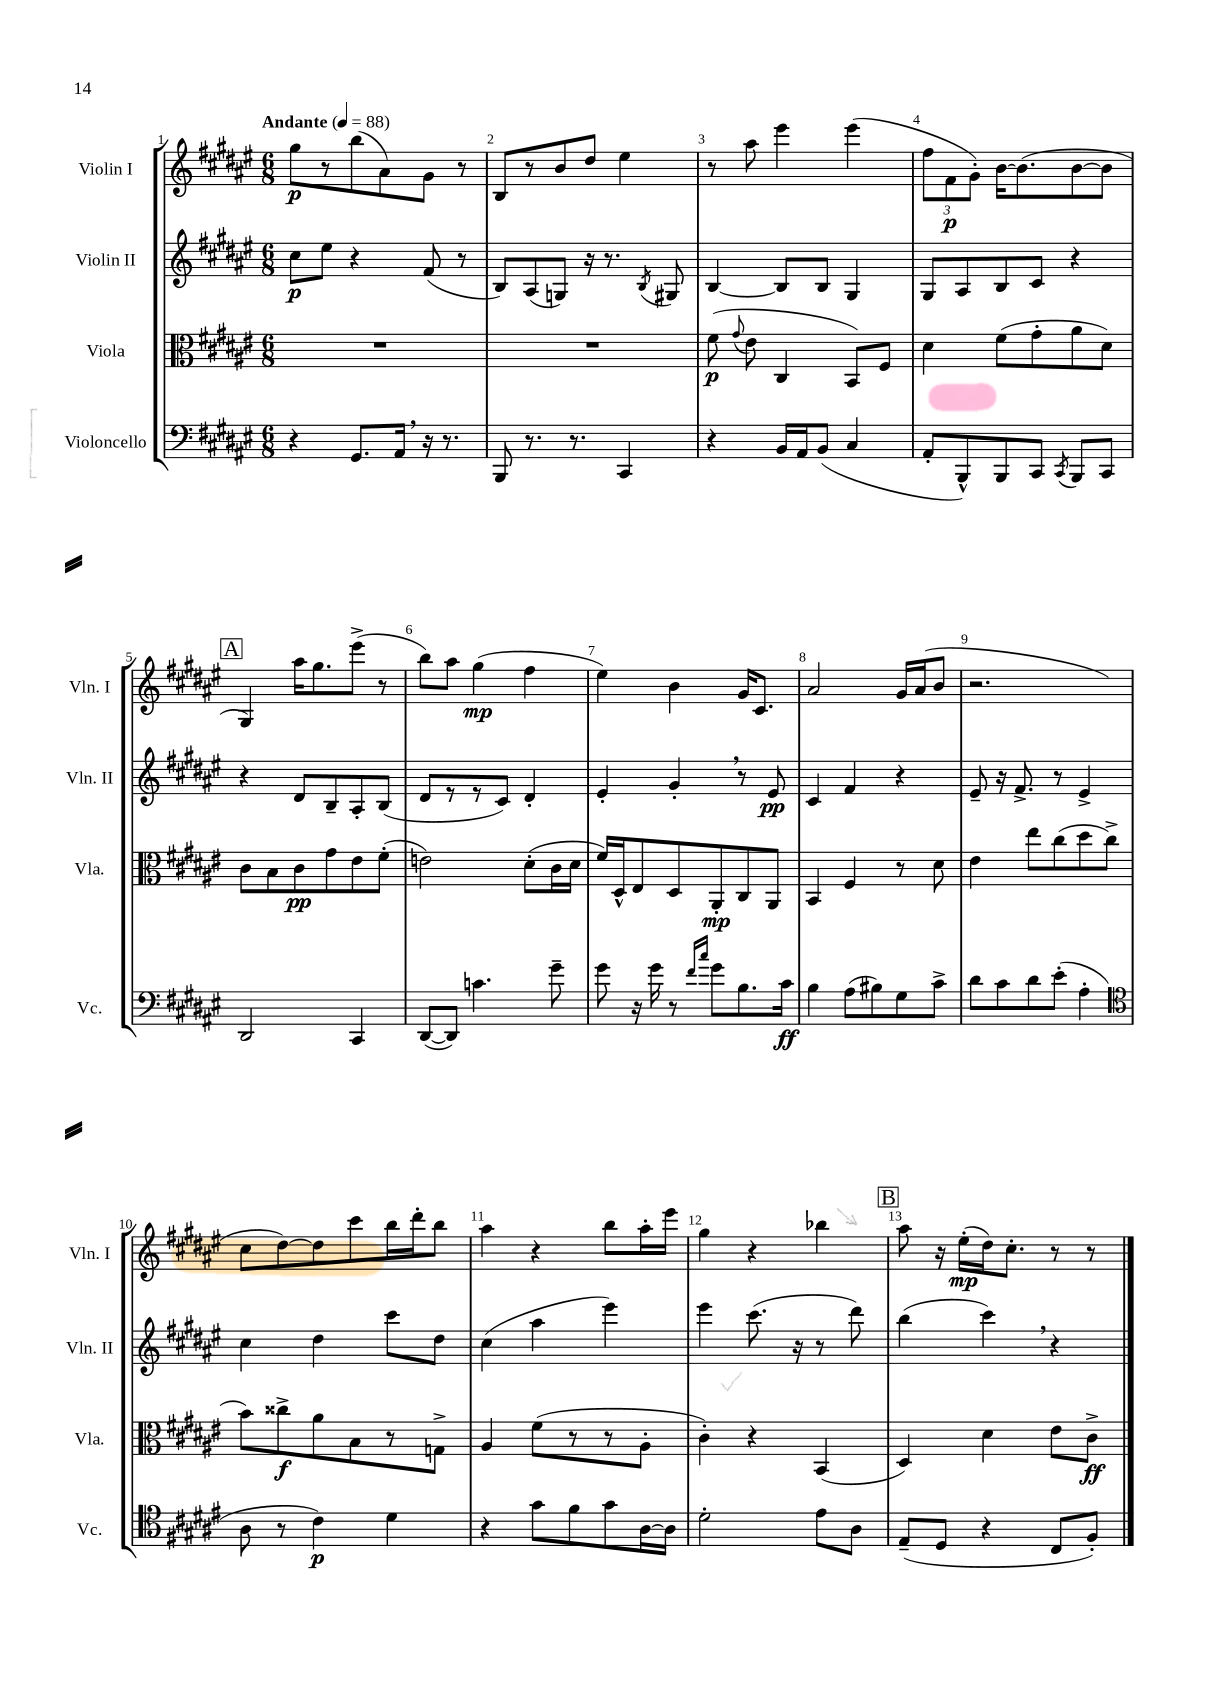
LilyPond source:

<<
\new StaffGroup <<
\new Staff = "s0" \with { instrumentName = "Violin I" shortInstrumentName = "Vln. I" } {
    \clef treble \key fis \major \numericTimeSignature \time 6/8 \tempo "Andante" 4 = 88
    \autoBeamOff gis''8[\p r8 b''8( ais'8) gis'8] r8 |
    b8[ r8 b'8 dis''8] eis''4 |
    r8 ais''8 eis'''4 eis'''4( |
    \tuplet 3/2 { fis''8[ fis'8\p gis'8]-.) } b'16[~ b'8.( b'8~ b'8] |
    \mark \markup { \box "A" } gis4) ais''16[ gis''8. eis'''8]->( r8 |
    b''8[) ais''8] gis''4\mp( fis''4 |
    eis''4) b'4 gis'16[ cis'8.] |
    ais'2 gis'16[ ais'16( b'8] |
    r2. |
    cis''8[ dis''8~) dis''8 cis'''8 b''16 dis'''16-. b''8] |
    ais''4 r4 b''8[ ais''16-. eis'''16] |
    gis''4 r4 bes''4 |
    \mark \markup { \box "B" } ais''8 r16 eis''16[-.\mp( dis''16) cis''8.]-. r8 r8 \bar "|." |
}
\new Staff = "s1" \with { instrumentName = "Violin II" shortInstrumentName = "Vln. II" } {
    \clef treble \key fis \major \numericTimeSignature \time 6/8
    \autoBeamOff cis''8[\p eis''8] r4 fis'8( r8 |
    b8[) ais8( g8]) r16 r8. \acciaccatura { b8 } gis8 |
    b4~ b8[ b8] gis4 |
    gis8[ ais8 b8 cis'8] r4 |
    \mark \markup { \box "A" } r4 dis'8[ b8-- ais8-. b8]( |
    dis'8[ r8 r8 cis'8]) dis'4-. |
    eis'4-. gis'4-. \breathe r8 eis'8\pp |
    cis'4 fis'4 r4 |
    eis'8-- r16 fis'8.-> r8 eis'4-> |
    cis''4 dis''4 cis'''8[ dis''8] |
    cis''4( ais''4 eis'''4) |
    eis'''4 cis'''8.( r16 r8 dis'''8) |
    \mark \markup { \box "B" } b''4( cis'''4) \breathe r4 \bar "|." |
}
\new Staff = "s2" \with { instrumentName = "Viola" shortInstrumentName = "Vla." } {
    \clef alto \key fis \major \numericTimeSignature \time 6/8
    \autoBeamOff R2. |
    R2. |
    fis'8\p( \appoggiatura { gis'8 } eis'8 cis4 b,8[) fis8] |
    dis'4 fis'8[( gis'8-. ais'8 dis'8]) |
    \mark \markup { \box "A" } cis'8[ b8 cis'8\pp gis'8 eis'8 fis'8]-.( |
    e'2) dis'8[-.( cis'16 dis'16] |
    fis'16[) dis16-^ eis8 dis8 ais,8-.\mp cis8 ais,8] |
    b,4 fis4 r8 dis'8 |
    eis'4 eis''8[ cis''8( dis''8 cis''8]-> |
    b'8[) cisis''8->\f ais'8 b8 r8 g8]-> |
    ais4 fis'8[( r8 r8 ais8]-. |
    cis'4-.) r4 b,4( |
    \mark \markup { \box "B" } dis4) dis'4 eis'8[ cis'8]->\ff \bar "|." |
}
\new Staff = "s3" \with { instrumentName = "Violoncello" shortInstrumentName = "Vc." } {
    \clef bass \key fis \major \numericTimeSignature \time 6/8
    \autoBeamOff r4 gis,8.[ ais,16] \breathe r16 r8. |
    b,,8 r8. r8. cis,4 |
    r4 b,16[ ais,16 b,8]( cis4 |
    ais,8[-. b,,8-^) b,,8 cis,8] \acciaccatura { cis,8 } b,,8[ cis,8] |
    \mark \markup { \box "A" } dis,2 cis,4 |
    dis,8[~( dis,8]) c'4. gis'8-- |
    gis'8 r16 gis'16 r8 \grace { fis'16[ cis''16] } gis'8[ b8. cis'16]\ff |
    b4 ais8[( bis8) gis8 cis'8]-> |
    dis'8[ cis'8 dis'8 eis'8]-.( ais4-. |
    \clef tenor ais8 r8 cis'4\p) dis'4 |
    r4 gis'8[ fis'8 gis'8 ais16~ ais16] |
    dis'2-. eis'8[ ais8] |
    \mark \markup { \box "B" } eis8[--( dis8] r4 cis8[ fis8]-.) \bar "|." |
}
>>
>>
\layout { \context { \Score \override BarNumber.break-visibility = ##(#f #t #t) barNumberVisibility = #all-bar-numbers-visible } }
